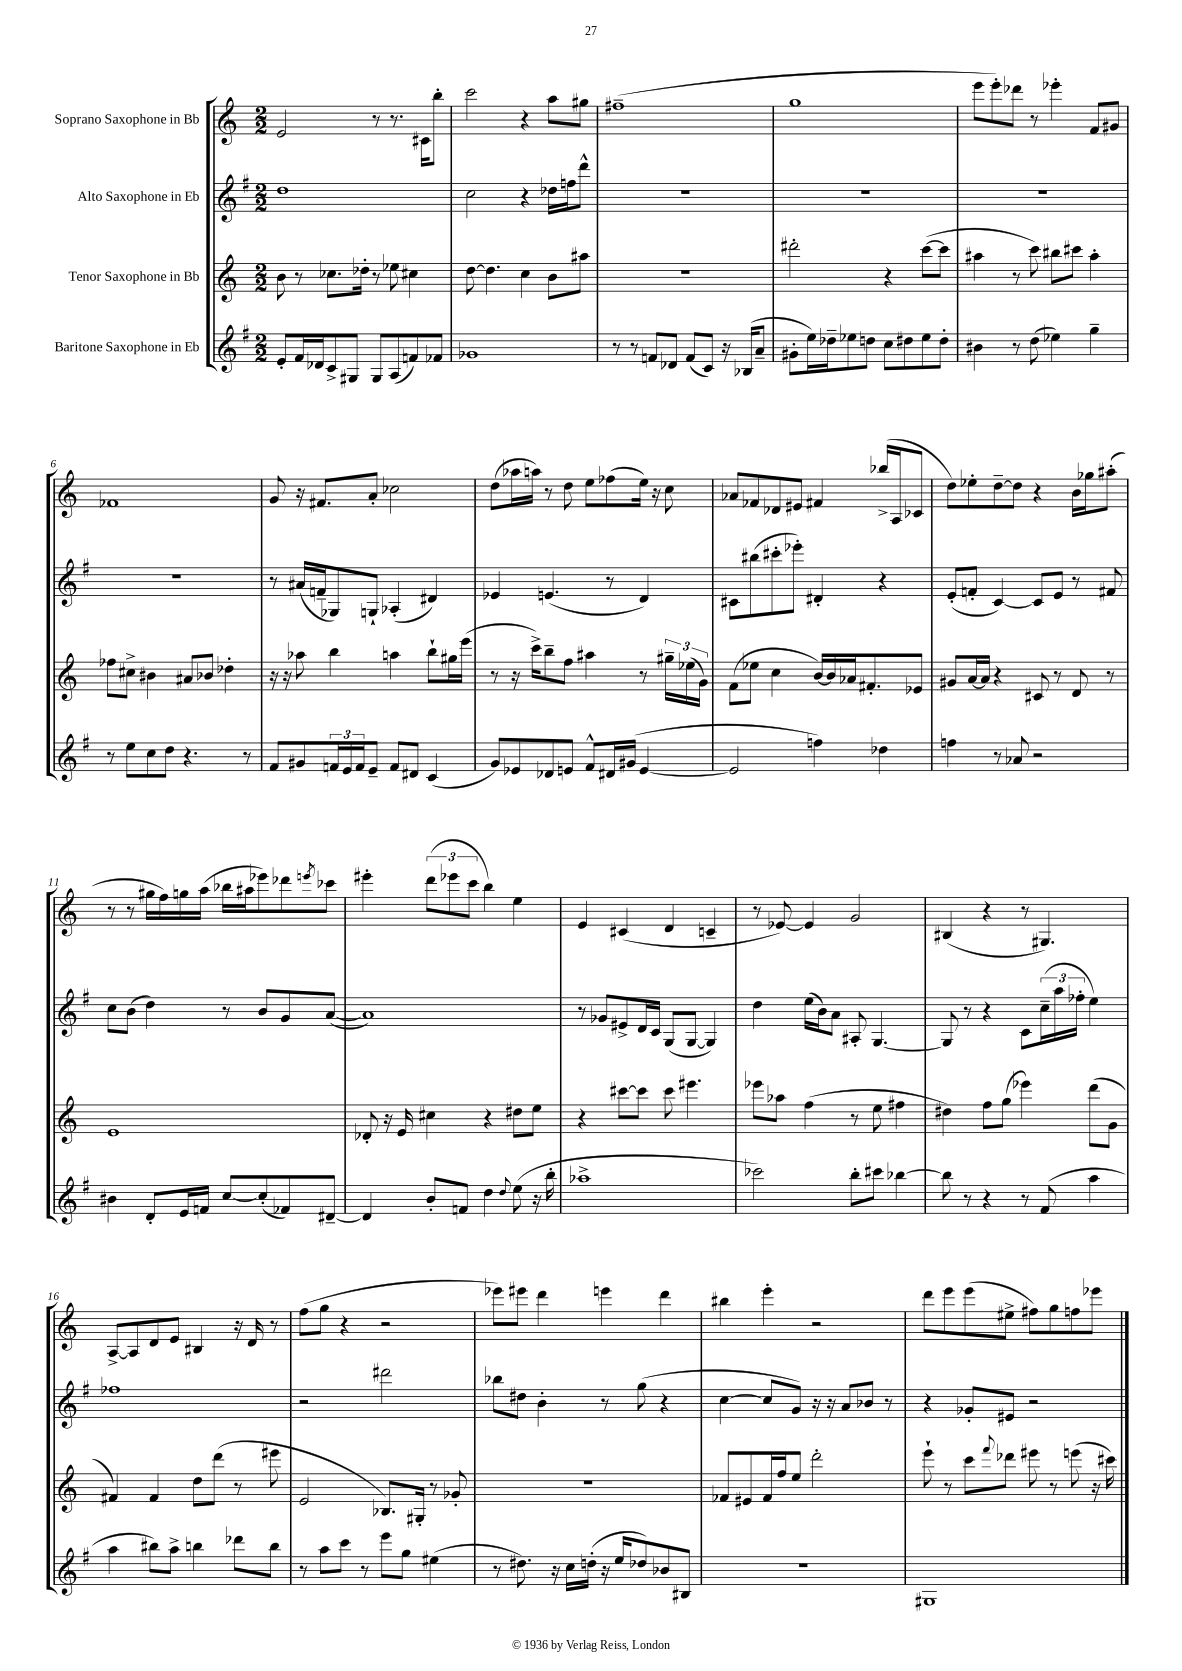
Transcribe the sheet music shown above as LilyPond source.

<<
\new StaffGroup <<
\new Staff = "s0" \with { instrumentName = "Soprano Saxophone in Bb" } {
    \clef treble \key c \major \numericTimeSignature \time 2/2
    e'2 r8 r8. cis'16 b''8-. |
    c'''2 r4 a''8 gis''8 |
    fis''1--( |
    g''1 |
    e'''8 e'''8-.) des'''8 r8 ees'''4-. f'8 gis'8 |
    fes'1 |
    g'8 r16 fis'8. a'8-. ces''2 |
    d''8( aes''16 a''16) r8 d''8 e''8 fes''8( e''16) r16 c''8 |
    aes'8 fes'8 des'8 eis'8 fis'4 bes''16->( a16 ces'8 |
    d''8) ees''8-. d''8~-- d''8 r4 b'16 ges''16 ais''8-.( |
    r8 r8 gis''16 f''16) g''16 a''16( bes''16 ais''16 ees'''8) des'''8 \acciaccatura { e'''8 } ces'''8 |
    eis'''4-. \tuplet 3/2 { d'''8( ees'''8 c'''8 } b''4) e''4 |
    e'4 cis'4( d'4 c'4-- |
    r8 ees'8~) ees'4 g'2 |
    bis4( r4 r8 gis4.) |
    a8~-> a8 d'8 e'8 bis4 r16 d'16 r8 |
    f''8( g''8 r4 r2 |
    ees'''8) eis'''8 d'''4 e'''4 d'''4 |
    bis''4 e'''4-. r2 |
    d'''8 e'''8 e'''8( eis''8-> fis''8) g''8 f''8 ees'''8 \bar "|." |
}
\new Staff = "s1" \with { instrumentName = "Alto Saxophone in Eb" } {
    \clef treble \key g \major \numericTimeSignature \time 2/2
    d''1 |
    c''2 r4 des''16 f''16 d'''8-^ |
    R1 |
    R1 |
    R1 |
    R1 |
    r8 ais'16( f'16-- ges8) g8-! aes4-.( dis'4) |
    ees'4 e'4.( r8 d'4) |
    cis'8 bis''8( cis'''8-. ees'''8-.) dis'4-. r4 |
    e'8-.( f'8-. c'4~) c'8 e'8 r8 fis'8 |
    c''8 b'8( d''4) r8 b'8 g'8 a'8~( |
    a'1) |
    r8 ges'8 eis'8-> d'16 c'16 g8( g8~ g4) |
    d''4 e''16( b'16) a'8 ais8-. g4.~ |
    g8 r8 r4 c'8 \tuplet 3/2 { c''16--( a''16 fes''16-. } e''4) |
    fes''1 |
    r2 dis'''2 |
    bes''8 dis''8 b'4-. r8 g''8( r4 |
    c''4~ c''8 g'8) r16 r16 a'8 bes'8 r8 |
    r4 ges'8-. eis'8 r2 \bar "|." |
}
\new Staff = "s2" \with { instrumentName = "Tenor Saxophone in Bb" } {
    \clef treble \key c \major \numericTimeSignature \time 2/2
    b'8 r8 ces''8. des''16-. r8 ees''8 cis''4 |
    d''8~ d''4. c''4 b'8 ais''8 |
    r1 |
    dis'''2-. r4 c'''8~( c'''8 |
    ais''4 r8 c'''8) bis''8 cis'''8 ais''4-. |
    fes''8 cis''8-> bis'4 ais'8 bes'8 des''4-. |
    r16 r16 aes''8 b''4 a''4 b''8-! gis''16 e'''16( |
    r8 r16 c'''16->) b''8-- f''8 ais''4 r8 \tuplet 3/2 { gis''16-- ees''16( g'16) } |
    f'8( ees''8 c''4 b'16~) b'16 aes'16 fis'8.-. ees'8 |
    gis'8 a'16~ a'16 r4 cis'8 r8 d'8 r8 |
    e'1 |
    des'8-. r16 e'16 cis''4 r4 dis''8 e''8 |
    r4 cis'''8~ cis'''8 cis'''8 eis'''4. |
    ees'''8 aes''8 f''4( r8 e''8 fis''4 |
    dis''4) f''8 g''8( ees'''4) d'''8( g'8 |
    fis'4) fis'4 d''8 d'''8( r8 eis'''8 |
    e'2 bes8.) gis16-. r8 ges'8-. |
    r1 |
    fes'8 eis'8 fes'16 f''16 e''8 d'''2-. |
    e'''8-! r8 c'''8 \appoggiatura { f'''8 } des'''8 eis'''8 r8 e'''8( r16 cis'''16) \bar "|." |
}
\new Staff = "s3" \with { instrumentName = "Baritone Saxophone in Eb" } {
    \clef treble \key g \major \numericTimeSignature \time 2/2
    e'8-. fis'16 des'16 c'8-> gis8 gis8 a8( f'8) fes'8 |
    ges'1 |
    r8 r8 f'8 des'8 f'8( c'8) r16 bes16( a'8-- |
    gis'8-. e''16) des''16-- ees''8 d''8 c''8 dis''8 ees''8 dis''8-. |
    bis'4 r8 d''8( ees''4) g''4-- |
    r8 e''8 c''8 d''8 r4. r8 |
    fis'8 gis'8 \tuplet 3/2 { f'16 e'16 f'16 } e'8-- f'8 dis'8 c'4( |
    g'8) ees'8 des'8 e'8 fis'8-^ dis'16 gis'16( e'4~ |
    e'2 f''4) des''4 |
    f''4 r8 aes'8 r2 |
    bis'4 d'8-. e'16 f'16 c''8~ c''8-.( fes'8) dis'8~-- |
    dis'4 b'8-. f'8 d''4 \appoggiatura { d''8 } e''8( r16 b''16-. |
    aes''1-> |
    ces'''2) b''8-. cis'''8 bes''4~ |
    bes''8 r8 r4 r8 fis'8( a''4 |
    a''4 bis''8) a''8-> b''4 des'''8 b''8 |
    r8 a''8 c'''8 r8 e'''8 g''8 eis''4( |
    r8 dis''8.) r16 c''16 d''16-.( r16 e''16 des''8) bes'8 bis8 |
    r1 |
    gis1 \bar "|." |
}
>>
>>
